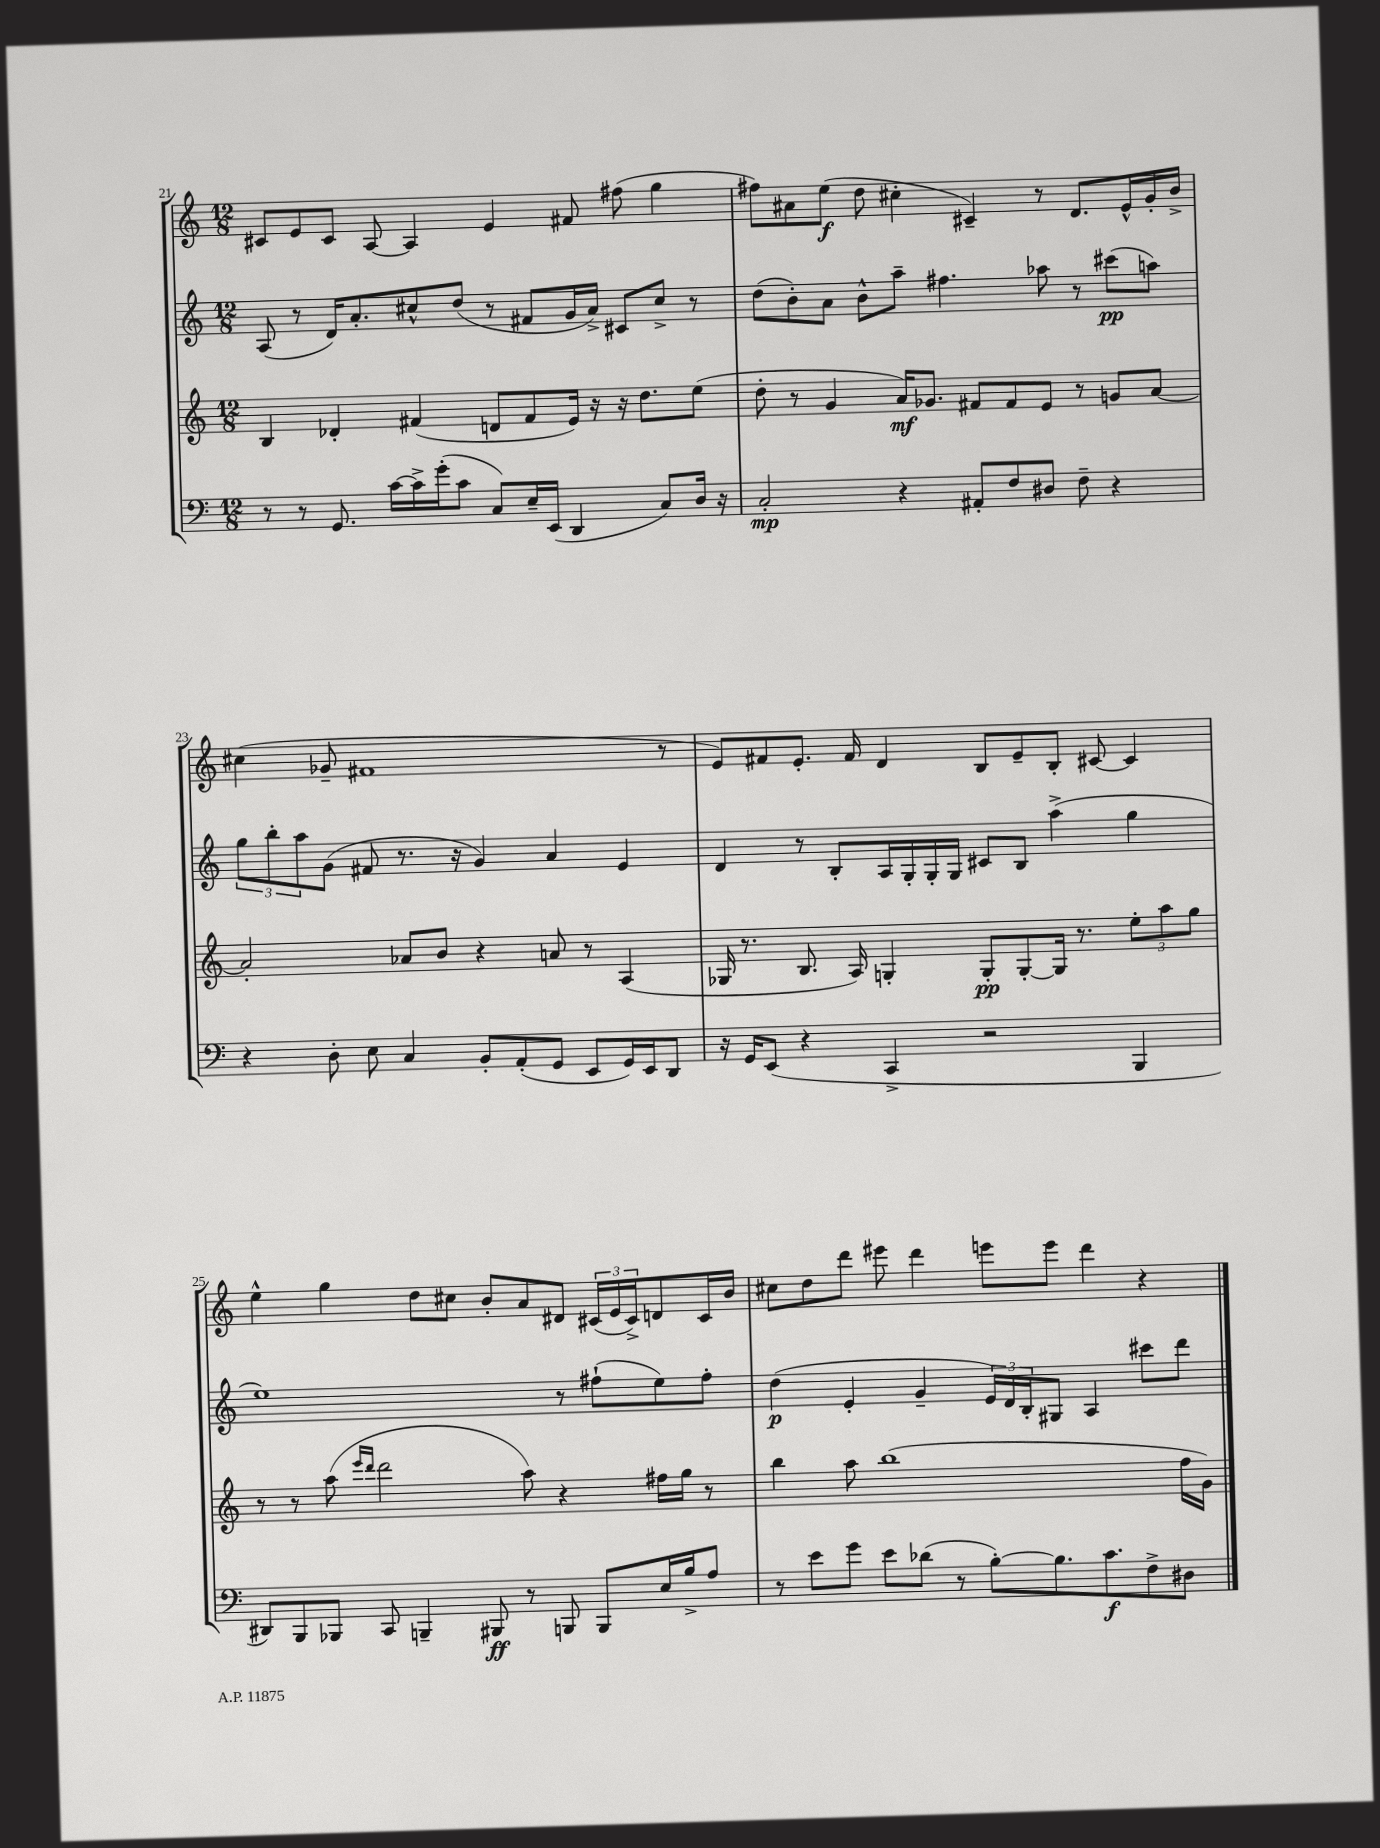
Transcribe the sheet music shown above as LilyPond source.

<<
\new StaffGroup <<
\new Staff = "s0" {
    \clef treble \key c \major \numericTimeSignature \time 12/8
    cis'8 e'8 cis'8 a8~ a4 e'4 fis'8 fis''8( g''4 |
    fis''8) ais'8 e''8\f( d''8 cis''4-. cis'4--) r8 d'8. e'16-^ g'16-. b'16-> |
    cis''4( ges'8-- fis'1 r8 |
    e'8) fis'8 e'8.-. fis'16 d'4 b8 e'8-- b8-. cis'8~ cis'4 |
    e''4-^ g''4 d''8 cis''8 b'8-. a'8 dis'8 \tuplet 3/2 { cis'16( e'16 cis'16->) } d'8 cis'16 b'16 |
    cis''8 d''8 d'''8 eis'''8 d'''4 e'''8 e'''8 d'''4 r4 \bar "|." |
}
\new Staff = "s1" {
    \clef treble \key c \major \numericTimeSignature \time 12/8
    a8( r8 d'16) a'8.-. cis''8-^ d''8( r8 fis'8 g'16 a'16->) cis'8 cis''8-> r8 |
    d''8( b'8-.) a'8 b'8-^ a''8-- fis''4. aes''8 r8 cis'''8\pp( a''8) |
    \tuplet 3/2 { g''8 b''8-. a''8 } g'8( fis'8 r8. r16 g'4) a'4 e'4 |
    d'4 r8 b8-. a16 g16-. g16-. g16 cis'8 b8 a''4->( g''4 |
    e''1) r8 fis''8-!( e''8) fis''8-. |
    d''4\p( e'4-. g'4-- \tuplet 3/2 { e'16) d'16 b16-. } gis8 a4 cis'''8 d'''8 \bar "|." |
}
\new Staff = "s2" {
    \clef treble \key c \major \numericTimeSignature \time 12/8
    b4 des'4-. fis'4( d'8 fis'8 e'16) r16 r16 d''8. e''8( |
    d''8-. r8 g'4 a'16\mf) ges'8. fis'8 fis'8 e'8 r8 g'8 a'8~ |
    a'2-. aes'8 b'8 r4 a'8 r8 a4( |
    ges16 r8. b8. a16) g4-. g8-.\pp g8~-. g16 r8. \tuplet 3/2 { e''8-. a''8 g''8 } |
    r8 r8 a''8( \grace { e'''16 d'''16 } d'''2 a''8) r4 fis''16 g''16 r8 |
    b''4 a''8 b''1( f''16 g'16) \bar "|." |
}
\new Staff = "s3" {
    \clef bass \key c \major \numericTimeSignature \time 12/8
    r8 r8 g,8. c'16~ c'16-> g'16-.( c'8 c8) e16-- e,16( d,4 c8) d16 r16 |
    c2-.\mp r4 ais,8-. f8 dis8 f8-- r4 |
    r4 d8-. e8 c4 b,8-. a,8-.( g,8 e,8 g,16) e,16 d,8 |
    r16 g,16 e,8( r4 c,4-> r2 b,,4 |
    dis,8) b,,8 bes,,8 c,8 b,,4-- bis,,8\ff r8 b,,8 b,,8 e16 b16-> a8 |
    r8 e'8 g'8 e'8 des'8( r8 b8~-.) b8. c'8.\f f8-> dis8 \bar "|." |
}
>>
>>
\layout { \context { \Score currentBarNumber = #21 } }
